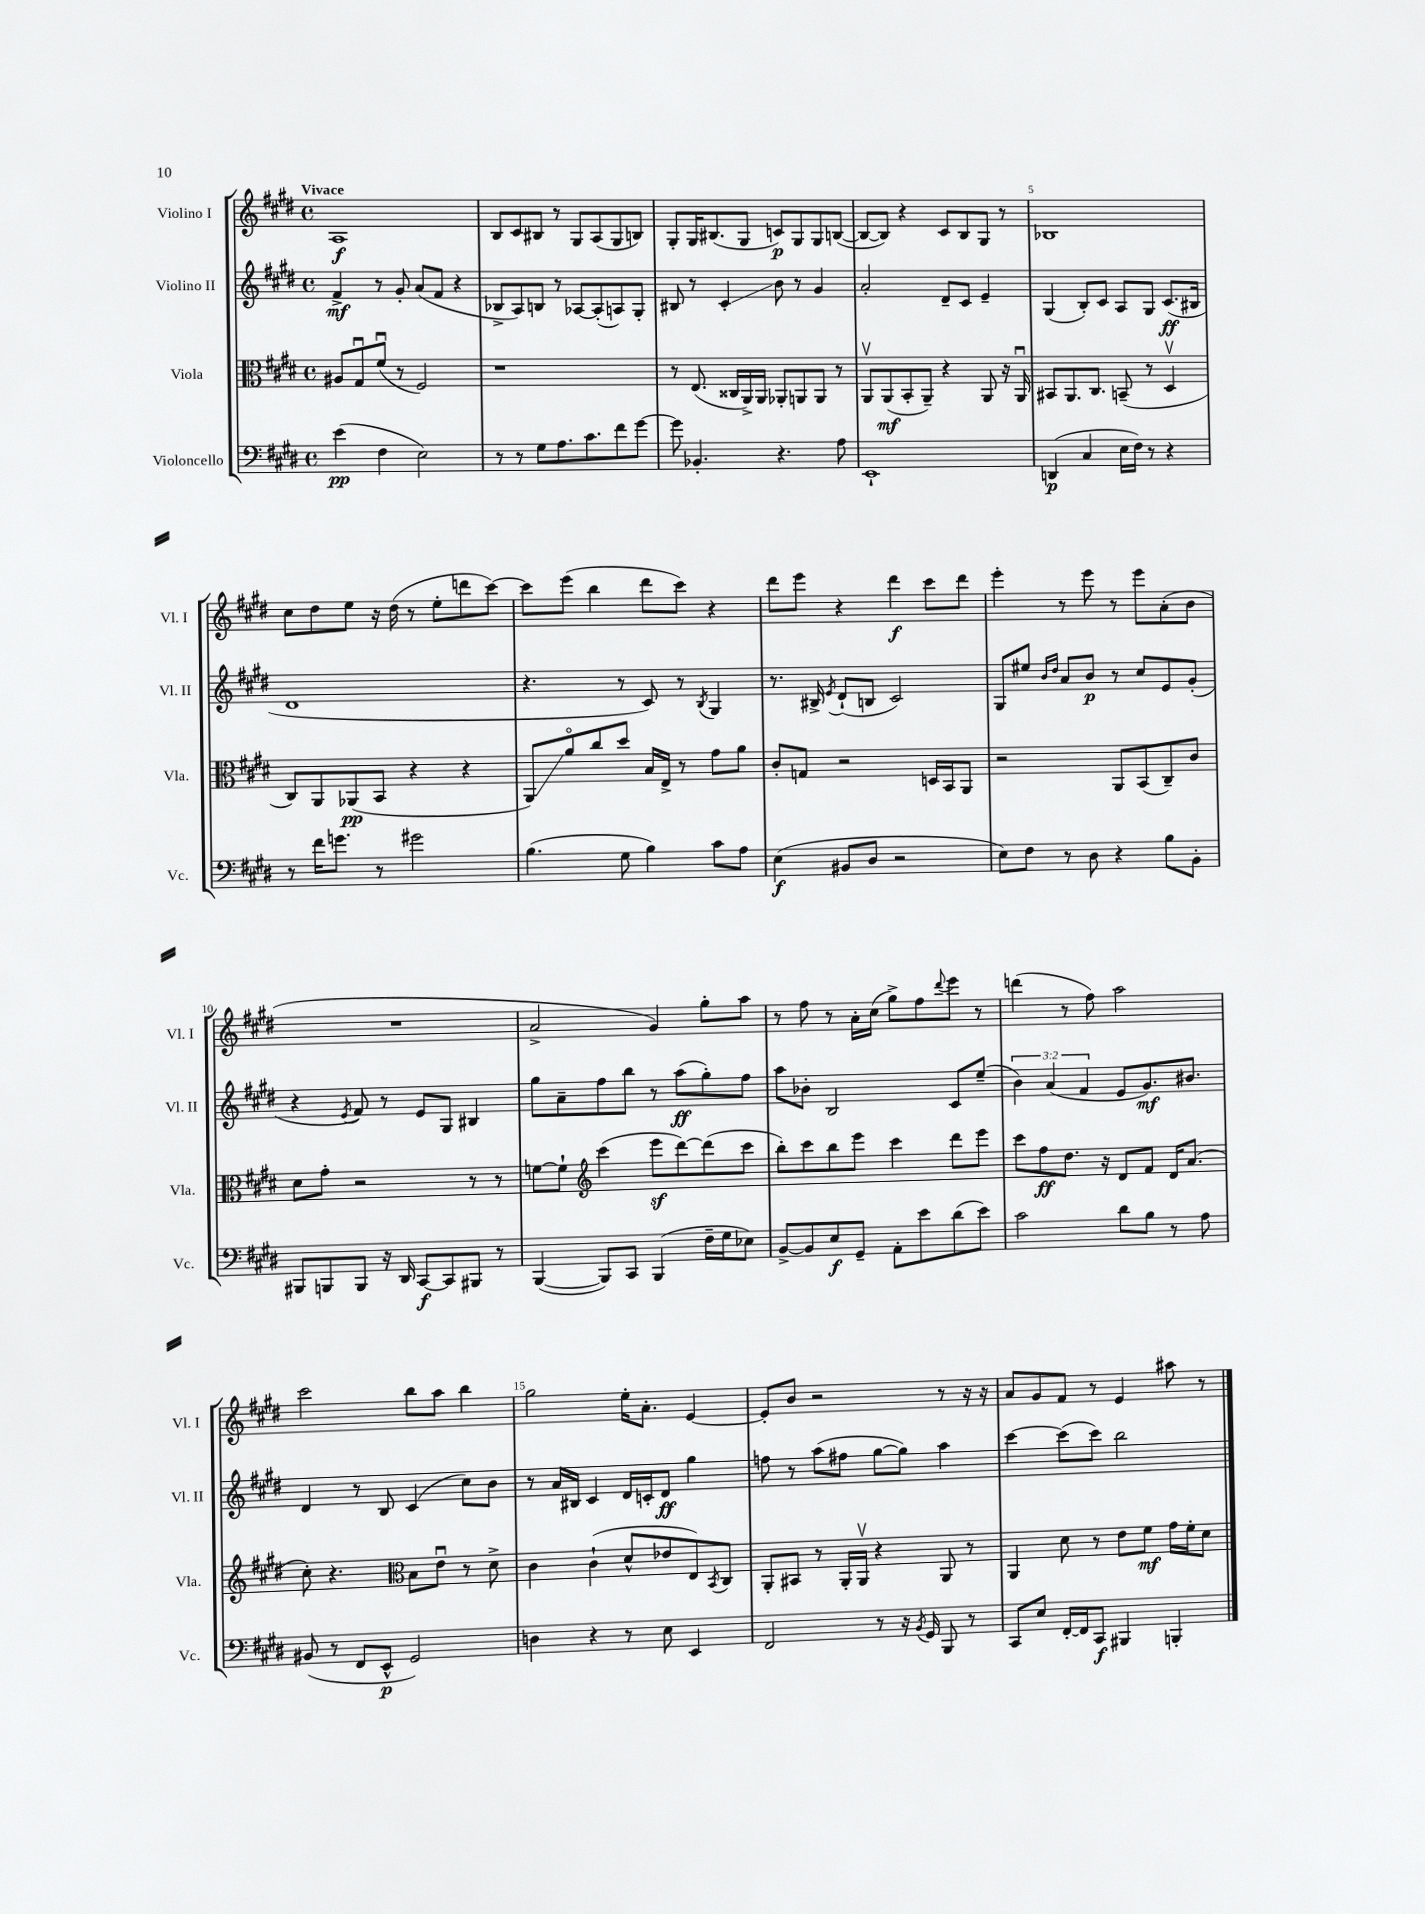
<<
\new StaffGroup <<
\new Staff = "s0" \with { instrumentName = "Violino I" shortInstrumentName = "Vl. I" } {
    \clef treble \key e \major \defaultTimeSignature \time 4/4 \tempo "Vivace"
    a1\f |
    b8 cis'8 bis8 r8 gis8 a8( gis8 b8) |
    gis8-. gis16 bis8.( gis8 c'8\p) gis8 gis8 b8~( |
    b8~ b8) r4 cis'8 b8 gis8 r8 |
    bes1 |
    cis''8 dis''8 e''8 r16 dis''16( r8 e''8-. d'''8 cis'''8~) |
    cis'''8 e'''8( b''4 dis'''8 cis'''8) r4 |
    dis'''8 e'''8 r4 dis'''4\f cis'''8 dis'''8 |
    e'''4-. r8 e'''8 r8 e'''8 a'8-.( b'8 |
    R1 |
    a'2-> gis'4) gis''8-. a''8 |
    r8 fis''8 r8 a'16-. cis''16( gis''8->) fis''8 \appoggiatura { dis'''8 } e'''8 r8 |
    d'''4( r8 fis''8) a''2 |
    cis'''2 b''8 a''8 b''4 |
    gis''2 e''16-. a'8.-. e'4~ |
    e'8-. b'8 r2 r8 r16 r16 |
    a'8 gis'8 fis'8 r8 e'4 ais''8 r8 \bar "|." |
}
\new Staff = "s1" \with { instrumentName = "Violino II" shortInstrumentName = "Vl. II" } {
    \clef treble \key e \major \defaultTimeSignature \time 4/4 \override Staff.TupletNumber.text = #tuplet-number::calc-fraction-text
    fis'4->\mf r8 gis'8-. a'8( fis'8 r4 |
    bes8-> a8) b8 r8 aes8~ aes8-.( a8) gis8-. |
    bis8 r8 cis'4-.\glissando b'8 r8 gis'4 |
    a'2-. dis'8-- cis'8 e'4-- |
    gis4( b8-.) cis'8 a8 gis8 cis'8.\ff( bis16 |
    dis'1 |
    r4. r8 cis'8) r8 \acciaccatura { b8 } gis4 |
    r8. bis16-> \acciaccatura { e'8 } dis'8-!( b8 cis'2) |
    gis8 eis''8 \grace { b'16 dis''16 } a'8 b'8\p r8 cis''8 e'8 gis'8-.( |
    r4 \acciaccatura { e'8 } fis'8) r8 e'8 gis8 bis4 |
    gis''8 a'8-- fis''8 b''8 r8 a''8\ff( gis''8-.) fis''8 |
    a''8 bes'8-. b2 cis'8 e''8--( |
    \tuplet 3/2 { b'4) a'4( fis'4 } e'8 gis'8.\mf) bis'8. |
    dis'4 r8 b8 cis'4( cis''8) b'8 |
    r8 a'16 bis16 cis'4 dis'16 c'16-. dis'8\ff gis''4 |
    f''8 r8 a''8( fis''8 gis''8~ gis''8) a''4 |
    cis'''4~ cis'''8( cis'''8) b''2 \bar "|." |
}
\new Staff = "s2" \with { instrumentName = "Viola" shortInstrumentName = "Vla." } {
    \clef alto \key e \major \defaultTimeSignature \time 4/4
    ais8 gis8\downbow fis'8\downbow( r8 fis2) |
    r1 |
    r8 e8.( cisis16 a,16->) a,16 aes,8-. a,8 a,8 r8 |
    a,8\upbow a,8\mf( b,8-. a,8--) r4 a,8 r16 a,16\downbow |
    bis,8 a,8. cis8. b,8--( r8 dis4\upbow |
    cis8) a,8 aes,8\pp( b,8 r4 r4 |
    a,8\glissando) a'8\flageolet cis''8 dis''8 b16 e16-> r8 gis'8 a'8 |
    cis'8-. g8 r2 d16 b,16 a,8 |
    r2 a,8 b,8( cis8--) cis'8 |
    dis'8 gis'8-. r2 r8 r8 |
    f'8~ f'8-! \clef treble cis'''4( e'''8\sf dis'''8~) dis'''8( cis'''8 |
    b''8-.) cis'''8 b''8 e'''8 cis'''4 dis'''8 e'''8 |
    cis'''8 fis''8\ff dis''8. r16 dis'8 fis'8 dis'16 a'8.( |
    cis''8-.) r4. \clef alto b8 e'8\downbow r8 dis'8-> |
    cis'4 cis'4-!( dis'8-^ ees'8 e8) \acciaccatura { b,8 } cis8 |
    a,8-. bis,8 r8 a,16-. a,16\upbow r4 a,8 r8 |
    a,4 dis'8 r8 e'8 fis'8\mf gis'16 fis'16-. dis'8 \bar "|." |
}
\new Staff = "s3" \with { instrumentName = "Violoncello" shortInstrumentName = "Vc." } {
    \clef bass \key e \major \defaultTimeSignature \time 4/4
    e'4\pp( fis4 e2) |
    r8 r8 gis8 a8. cis'8. fis'8 gis'8~ |
    gis'8 bes,4.-. r4. a8 |
    e,1-! |
    d,4\p( cis4 e16 fis16) r8 r4 |
    r8 fis'16 g'8. r8 gis'2 |
    b4.( gis8 b4) cis'8 a8 |
    e4\f( bis,8 dis8 r2 |
    e8) fis8 r8 dis8 r4 b8 b,8-. |
    bis,,8 b,,8 b,,8 r16 dis,16 cis,8~\f cis,8 bis,,8 r8 |
    b,,4~( b,,8) cis,8 b,,4( fis16-- gis16 ees8) |
    b,8~-> b,8 e8\f gis,8-- a,8-. e'8 dis'8( e'8) |
    cis'2 dis'8 b8 r8 a8 |
    bis,8( r8 fis,8 e,8-^\p gis,2) |
    d4 r4 r8 e8 e,4 |
    fis,2 r8 r16 \acciaccatura { b,8 } gis,16 b,,8 r8 |
    cis,8 e8 fis,16~-. fis,16 cis,8\f bis,,4 b,,4-. \bar "|." |
}
>>
>>
\layout { \context { \Score \override BarNumber.break-visibility = ##(#f #t #t) barNumberVisibility = #(every-nth-bar-number-visible 5) } }
